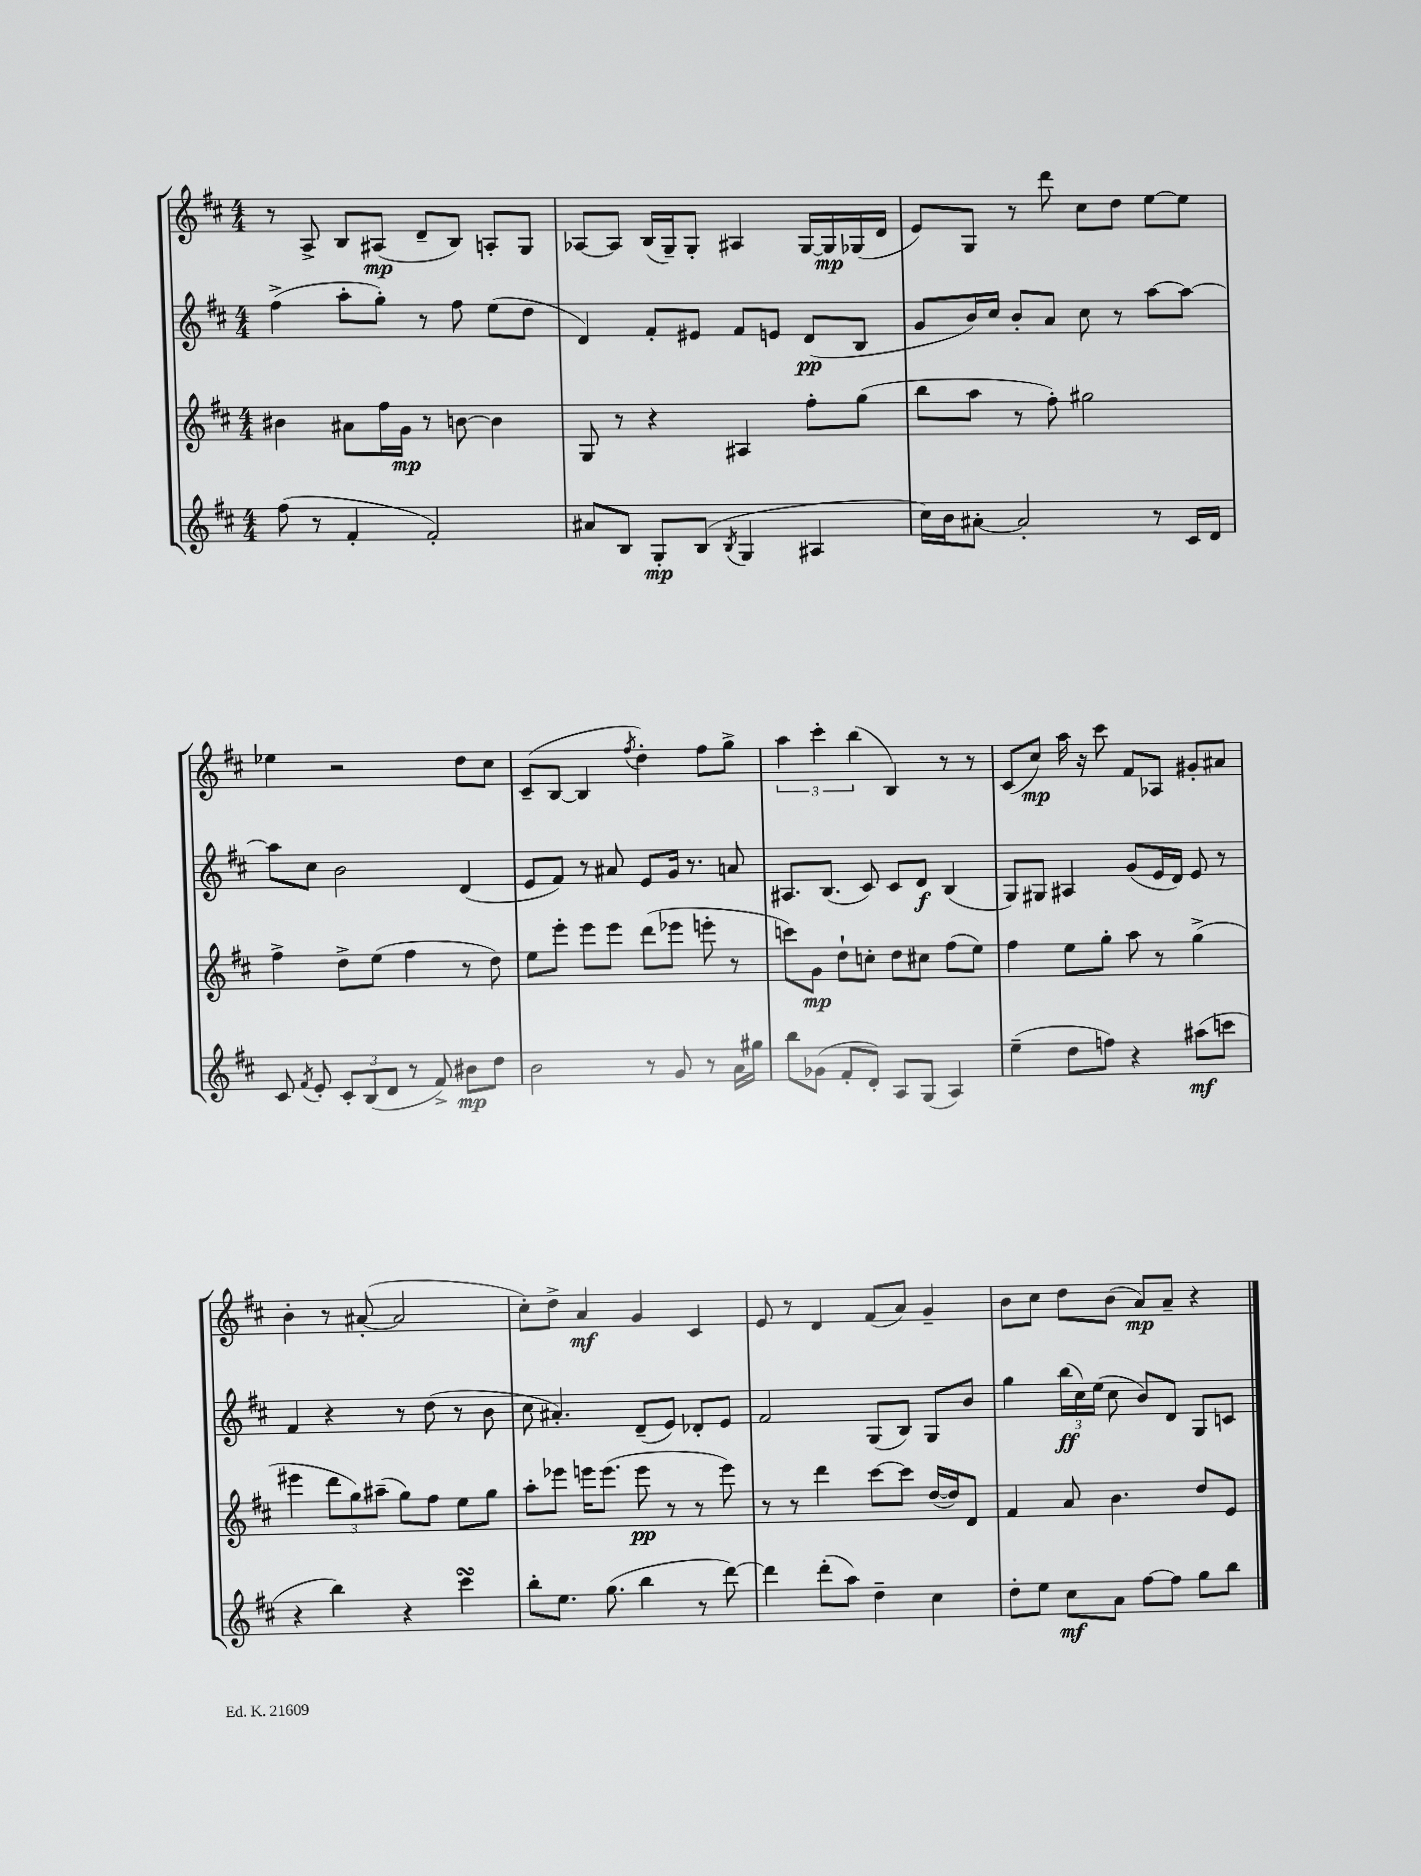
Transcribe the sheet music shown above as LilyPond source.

<<
\new StaffGroup <<
\new Staff = "s0" {
    \clef treble \key d \major \numericTimeSignature \time 4/4
    \autoBeamOff r8 a8-> b8[ ais8]\mp( d'8[-- b8]) a8[-. g8] |
    aes8[~ aes8] b16[( g16--) g8]-. ais4 g16[~ g16\mp ges16( d'16] |
    e'8[) g8] r8 d'''8 cis''8[ d''8] e''8[~ e''8] |
    ees''4 r2 d''8[ cis''8] |
    cis'8[--( b8]~ b4 \acciaccatura { fis''8 } d''4-.) fis''8[ g''8]-> |
    \tuplet 3/2 { a''4 cis'''4-. b''4( } b4) r8 r8 |
    cis'8[( cis''8]\mp) a''16 r16 cis'''8 fis'8[ aes8] gis'8[-. ais'8] |
    b'4-. r8 ais'8~-.( ais'2 |
    cis''8[-.) d''8]-> a'4\mf g'4 cis'4 |
    e'8 r8 d'4 fis'8[( a'8]) g'4-- |
    b'8[ cis''8] d''8[ b'8]( a'8[\mp) a'8]-- r4 \bar "|." |
}
\new Staff = "s1" {
    \clef treble \key d \major \numericTimeSignature \time 4/4
    \autoBeamOff fis''4->( a''8[-. g''8]-.) r8 fis''8 e''8[( d''8] |
    d'4) fis'8[-. eis'8] fis'8[ e'8] d'8[\pp( b8] |
    g'8[ b'16) cis''16] b'8[-. a'8] cis''8 r8 a''8[~ a''8]~ |
    a''8[ cis''8] b'2 d'4( |
    e'8[ fis'8]) r8 ais'8 e'8[ g'16] r8. a'8 |
    ais8.[ b8.]( cis'8) cis'8[ d'8]\f b4( |
    g8[) gis8] ais4 g'8[( e'16 d'16]) e'8 r8 |
    fis'4 r4 r8 d''8( r8 b'8 |
    cis''8 ais'4.-.) d'8[--( e'8]) des'8[-. e'8] |
    fis'2 g8[( b8]) g8[ b'8] |
    g''4 \tuplet 3/2 { b''16[\ff( cis''16) e''16]( } cis''8 b'8[) d'8] g8[ c'8] \bar "|." |
}
\new Staff = "s2" {
    \clef treble \key d \major \numericTimeSignature \time 4/4
    \autoBeamOff bis'4 ais'8[ fis''16 g'16]\mp r8 b'8~ b'4 |
    g8 r8 r4 ais4 fis''8[-. g''8]( |
    b''8[ a''8] r8 fis''8-.) gis''2 |
    fis''4-> d''8[-> e''8]( fis''4 r8 d''8) |
    e''8[ e'''8]-. e'''8[ e'''8] d'''8[( ees'''8] e'''8-. r8 |
    c'''8[) g'8]\mp d''8[-! c''8]-. d''8[ cis''8] fis''8[( e''8]) |
    fis''4 e''8[ g''8]-. a''8 r8 g''4->( |
    eis'''4 \tuplet 3/2 { d'''8[ g''8) ais''8]--( } g''8[) fis''8] e''8[ g''8] |
    a''8[-. ees'''8] e'''16[ e'''8.]( e'''8\pp r8 r8 e'''8) |
    r8 r8 d'''4 cis'''8[~ cis'''8] d''16[~( d''16) d'8] |
    fis'4 a'8 b'4. d''8[ e'8] \bar "|." |
}
\new Staff = "s3" {
    \clef treble \key d \major \numericTimeSignature \time 4/4
    \autoBeamOff fis''8( r8 fis'4-. fis'2-.) |
    ais'8[ b8] g8[-.\mp b8]( \acciaccatura { b8 } g4 ais4 |
    cis''16[) b'16 ais'8]~-. ais'2-. r8 cis'16[ d'16] |
    cis'8 \acciaccatura { fis'8 } e'8-. \tuplet 3/2 { cis'8[-. b8( d'8] } r8 fis'8->) bis'8[\mp d''8] |
    b'2 r8 g'8 r8 a'16[ gis''16] |
    b''8[ ges'8]( fis'8[-. d'8]-.) a8[ g8]( a4) |
    e''4--( d''8[ f''8]) r4 ais''8[\mf( c'''8] |
    r4 b''4) r4 cis'''4\turn |
    b''8[-. e''8.] g''8.( b''4 r8 d'''8~) |
    d'''4 d'''8[-.( a''8]) d''4-- cis''4 |
    d''8[-. e''8] cis''8[\mf a'8] fis''8[~ fis''8] g''8[ b''8] \bar "|." |
}
>>
>>
\layout { \context { \Score \remove "Bar_number_engraver" } }
